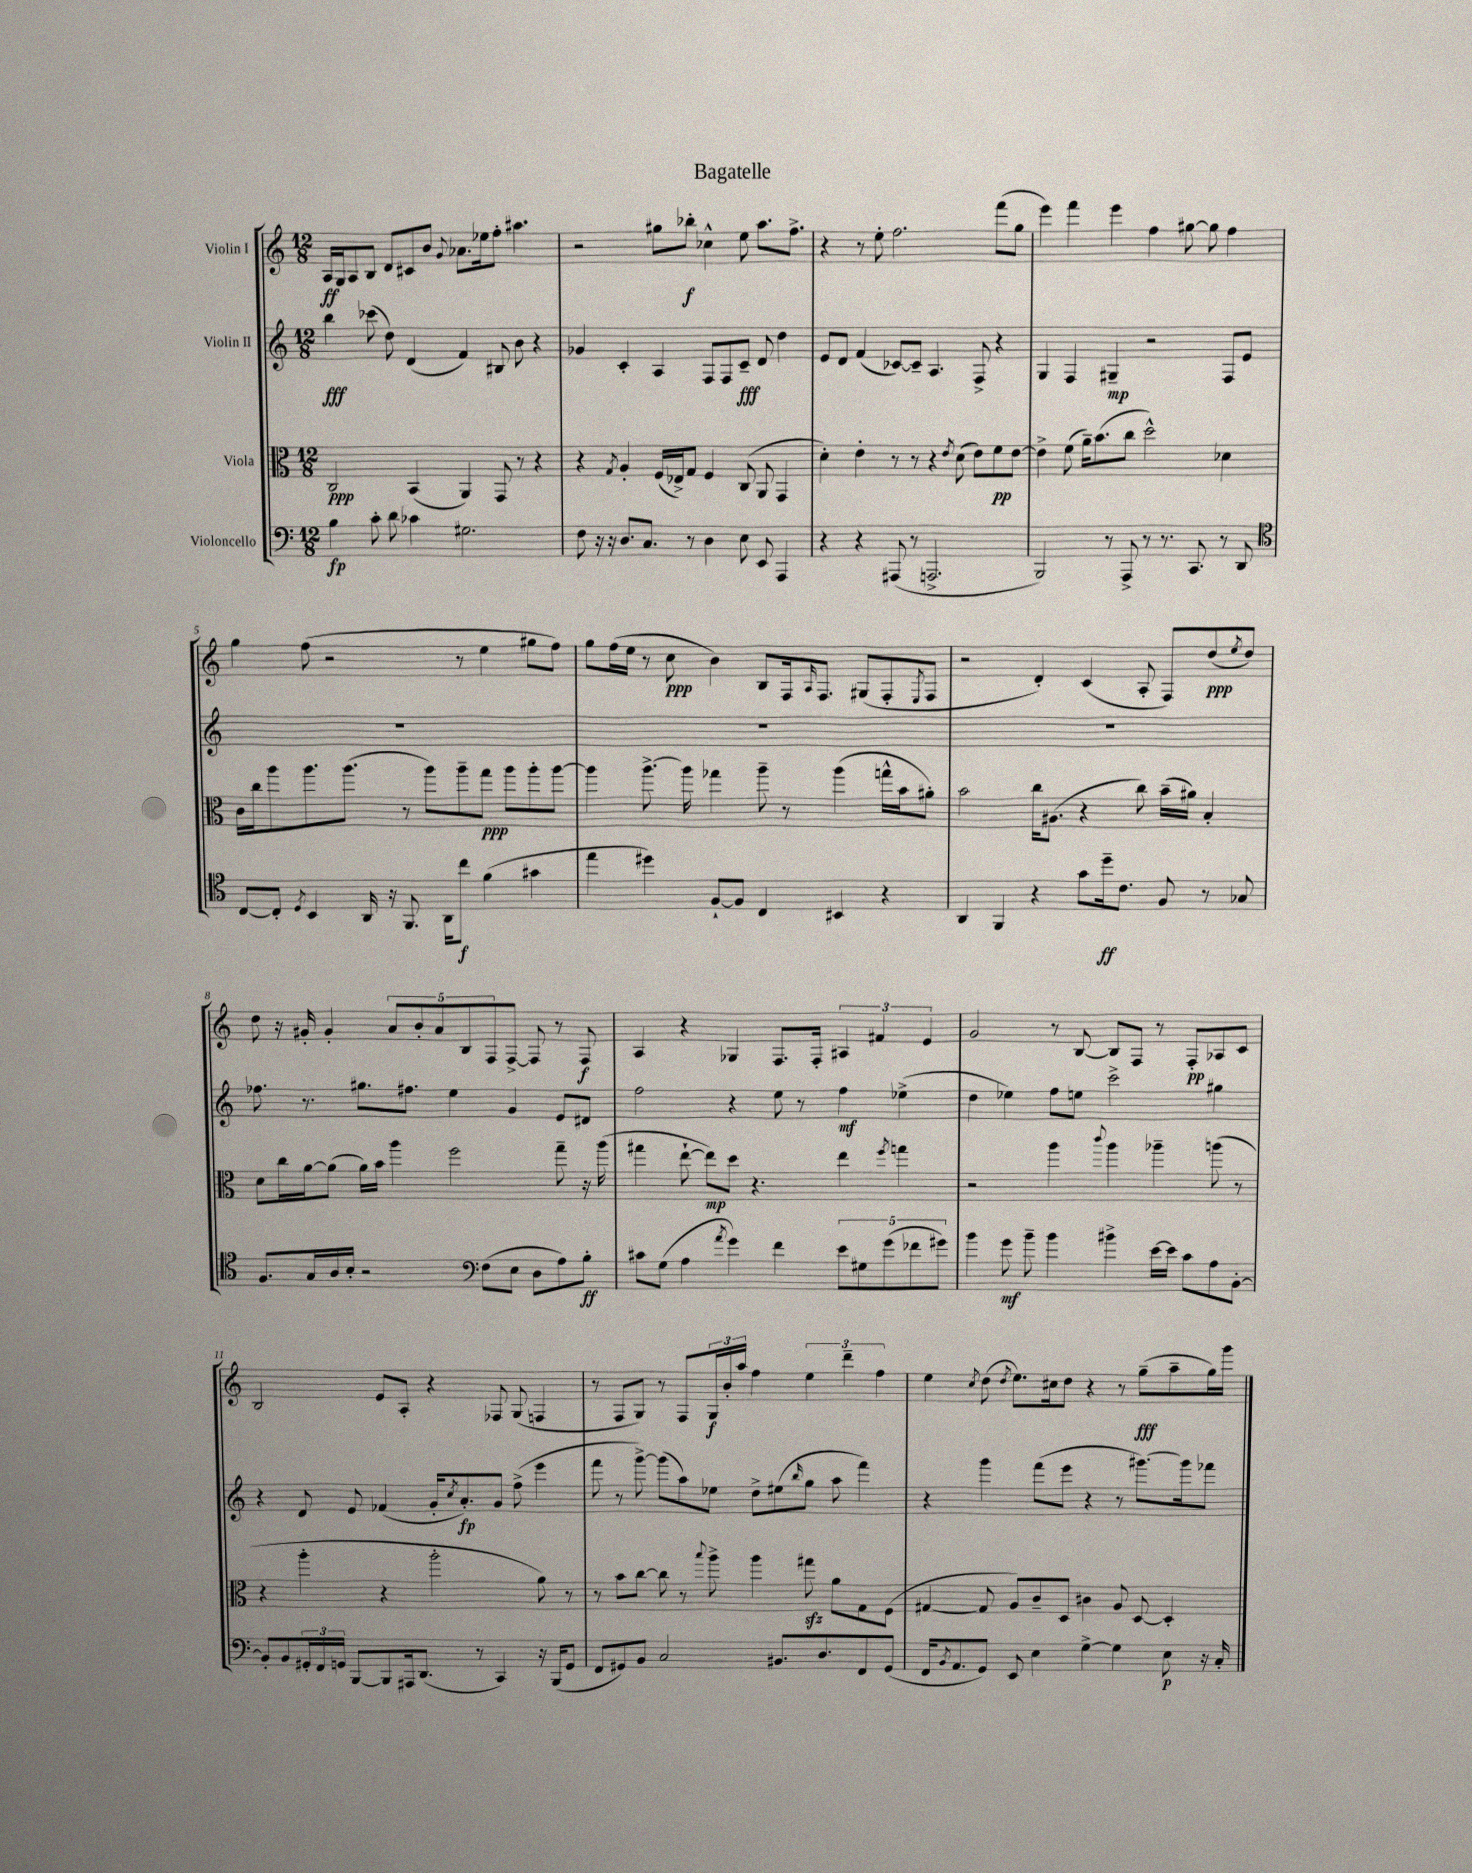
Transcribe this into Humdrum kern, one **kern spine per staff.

**kern	**dynam	**kern	**dynam	**kern	**dynam	**kern	**dynam
*part4	*part4	*part3	*part3	*part2	*part2	*part1	*part1
*staff4	*staff4	*staff3	*staff3	*staff2	*staff2	*staff1	*staff1
*I"Violoncello	*	*I"Viola	*	*I"Violin II	*	*I"Violin I	*
*clefF4	*	*clefC3	*	*clefG2	*	*clefG2	*
*k[]	*	*k[]	*	*k[]	*	*k[]	*
*M12/8	*	*M12/8	*	*M12/8	*	*M12/8	*
=1	=1	=1	=1	=1	=1	=1	=1
4B\	fp	2C/	ppp	4bb\	fff	16A/LL	ff
.	.	.	.	.	.	16G/J	.
.	.	.	.	.	.	8A/	.
8c'\	.	.	.	(8ccc-X\	.	8B/J	.
8d\	.	.	.	8dd\)	.	8d/L	.
4c-X\	.	(4BB/	.	(4d/	.	8c#X/	.
.	.	.	.	.	.	8b/J	.
.	.	.	.	.	.	8qqg/	.
2.G#X\	.	4AA/)	.	4f/)	.	8.a-X\L	.
.	.	.	.	.	.	16ee-X\k	.
.	.	8GG/	.	8B#X/	.	8ff'\J	.
.	.	8r	.	8b\	.	4.aa#X\	.
.	.	4r	.	4r	.	.	.
=2	=2	=2	=2	=2	=2	=2	=2
8F\	.	4r	.	4g-X/	.	2r	.
16r	.	.	.	.	.	.	.
16r	.	.	.	.	.	.	.
.	.	8qG/	.	.	.	.	.
8.D/L	.	4A'/	.	4c'/	.	.	.
8.C/J	.	.	.	.	.	.	.
.	.	(16F/LL	.	4A/	.	8gg#X\L	.
.	.	16E-X^/J)	.	.	.	.	.
8r	.	8G/J	.	.	.	8bb-X'\J	f
4D\	.	4F/	.	8F/L	.	4cc-X^^\	.
.	.	.	.	8F/	.	.	.
8E\	.	(8C/	.	8c~/J	fff	8ee\	.
8EE/	.	8AA/	.	8d/	.	8.aa\L	.
4AAA/	.	4GG/	.	4dd\	.	.	.
.	.	.	.	.	.	8.ff^\J	.
=3	=3	=3	=3	=3	=3	=3	=3
4r	.	4d'\)	.	8e/L	.	4r	.
.	.	.	.	8d/J	.	.	.
4r	.	4e'\	.	(4f/	.	8r	.
.	.	.	.	.	.	8ee'\	.
(8AAA#X/	.	8r	.	[8c-X/L)	.	2.ff\	.
8r	.	8r	.	8c-~/J]	.	.	.
2.AAAn^/	.	4r	.	4.A/	.	.	.
.	.	8qe/	.	.	.	.	.
.	.	(8d\	.	.	.	.	.
.	.	8e\L)	.	8F^/	.	.	.
.	.	8f\	pp	4r	.	(8fff\L	.
.	.	[8e\J	.	.	.	8gg\J	.
=4	=4	=4	=4	=4	=4	=4	=4
2BBB/)	.	4e^\]	.	4G/	.	4eee\)	.
.	.	(8f\	.	4F/	.	4fff\	.
.	.	16a~\KL)	.	.	.	.	.
.	.	(8.b\	.	.	.	.	.
8r	.	.	.	4G#X~/	mp	4eee\	.
8AAA^/	.	8cc\J	.	.	.	.	.
8r	.	2dd^^\)	.	2r	.	4ff\	.
8.r	.	.	.	.	.	.	.
.	.	.	.	.	.	[8gg#X\	.
8.CC/	.	.	.	.	.	.	.
.	.	.	.	.	.	8gg#\]	.
8r	.	4d-X\	.	8F/L	.	4ff\	.
8DD/	.	.	.	8e/J	.	.	.
!!LO:LB:g=z
=5	=5	=5	=5	=5	=5	=5	=5
*clefC4	*	*	*	*	*	*	*
[8C/L	.	16c\LL	.	1.r	.	4gg\	.
.	.	16cc\J	.	.	.	.	.
8C'/J]	.	8aa\	.	.	.	.	.
8qD/	.	.	.	.	.	.	.
4BB/	.	8.aa\	.	.	.	(8ff\	.
.	.	.	.	.	.	2r	.
.	.	(8.aa\J	.	.	.	.	.
16AA/	.	.	.	.	.	.	.
16r	.	.	.	.	.	.	.
8.FF/	.	8r	.	.	.	.	.
.	.	8aa\L)	.	.	.	.	.
16AA\KL	.	.	.	.	.	.	.
8cc\J	f	8aa~\	.	.	.	8r	.
(4f\	.	8gg\J	ppp	.	.	4ee\	.
.	.	8aa\L	.	.	.	.	.
4g#X\	.	8aa'\	.	.	.	8gg#X\L	.
.	.	[8aa\J	.	.	.	8ff\J)	.
=6	=6	=6	=6	=6	=6	=6	=6
4ee\	.	4aa\]	.	1.r	.	8gg\L	.
.	.	.	.	.	.	(16ff\L	.
.	.	.	.	.	.	16ee\JJ	.
4dd#X\)	.	[8.aa^\	.	.	.	8r	.
.	.	.	.	.	.	8cc\	ppp
.	.	16aa\]	.	.	.	.	.
[8F`/L	.	4gg-X\	.	.	.	4b\)	.
8F/J]	.	.	.	.	.	.	.
4C/	.	8aa~\	.	.	.	8B/L	.
.	.	8r	.	.	.	16F/k	.
.	.	.	.	.	.	16qqA/	.
.	.	.	.	.	.	8.F/J	.
4BB#X/	.	(4aa\	.	.	.	.	.
.	.	.	.	.	.	(8G#X/L	.
4r	.	16ggn^^\LL	.	.	.	8F'/	.
.	.	16b\J	.	.	.	.	.
.	.	.	.	.	.	8qE/	.
.	.	8a#X'\J)	.	.	.	8F/J	.
=7	=7	=7	=7	=7	=7	=7	=7
4AA/	.	2b\	.	1.r	.	2r	.
4FF/	.	.	.	.	.	.	.
4r	.	16cc\KL	.	.	.	4d'/)	.
.	.	(8.A#X\J	.	.	.	.	.
8g\L	.	4r	.	.	.	(4c/	.
16dd~\k	ff	.	.	.	.	.	.
8.c\J	.	.	.	.	.	.	.
.	.	8cc\)	.	.	.	8A'/	.
8F/	.	(16b~\LL	.	.	.	8F/L)	.
.	.	16a#X\JJ)	.	.	.	.	.
8r	.	4B'/	.	.	.	(8dd/	ppp
.	.	.	.	.	.	8qee/	.
8G-X/	.	.	.	.	.	8dd/J)	.
!!LO:LB:g=z
=8	=8	=8	=8	=8	=8	=8	=8
8.F/L	.	8d\L	.	8.ff-X\	.	8dd\	.
.	.	16cc\L	.	.	.	16r	.
16G/L	.	[16a\J	.	8.r	.	16g#X'/	.
16A/	.	(8a\J]	.	.	.	4g#'/	.
16B'/JJ	.	.	.	.	.	.	.
2r	.	16a\LL)	.	8.gg#X\L	.	.	.
.	.	16b\JJ	.	.	.	.	.
.	.	4aa\	.	.	.	10a/L	.
.	.	.	.	8.ff#X\J	.	.	.
.	.	.	.	.	.	10b'/	.
.	.	.	.	.	.	10a/	.
.	.	2ff\	.	4ee\	.	.	.
.	.	.	.	.	.	10B/	.
*clefF4	*	*	*	*	*	*	*
(8F\L	.	.	.	.	.	.	.
.	.	.	.	.	.	10F/	.
8E\J	.	.	.	4g/	.	[8F^/J	.
8D\L	.	.	.	.	.	8F/]	.
8A\)	.	8gg~\	.	8e/L	.	8r	.
8B'\J	ff	16r	.	8d#X/J	.	8F/	f
.	.	(16aa\	.	.	.	.	.
=9	=9	=9	=9	=9	=9	=9	=9
8c#X\L	.	4gg#X\	.	2ff\	.	4A/	.
(8G\J	.	.	.	.	.	.	.
4A\	.	[8ee`\	.	.	.	4r	.
.	.	8ee\L])	mp	.	.	.	.
8qa/	.	.	.	.	.	.	.
4g\)	.	8dd\J	.	4r	.	4G-X/	.
.	.	4.r	.	.	.	.	.
4f\	.	.	.	8ee\	.	8.F/L	.
.	.	.	.	8r	.	.	.
.	.	.	.	.	.	16F'/Jk	.
10e\L	.	4ee\	.	4ff\	mf	6A#X/	.
10G#X\	.	.	.	.	.	.	.
.	.	.	.	.	.	6f#X/	.
(10g\	.	.	.	.	.	.	.
.	.	8qff/	.	.	.	.	.
.	.	4ggn\	.	(4ee-X^\	.	.	.
10f-X\	.	.	.	.	.	.	.
.	.	.	.	.	.	6e/	.
10g#X\J)	.	.	.	.	.	.	.
=10	=10	=10	=10	=10	=10	=10	=10
4b\	.	2r	.	4dd\	.	2g/	.
8g\	mf	.	.	4ee-X\)	.	.	.
8b~\	.	.	.	.	.	.	.
4b\	.	4aa\	.	8ff\L	.	8r	.
.	.	.	.	8een\J	.	[8B/	.
.	.	8qqccc/	.	.	.	.	.
4b#X^\	.	4aa\	.	2ccc^\	.	8B/L]	.
.	.	.	.	.	.	8F/J	.
[16e\LL	.	4aa-X~\	.	.	.	8r	.
16e\JJ]	.	.	.	.	.	.	.
8c\L	.	.	.	.	.	8F'/L	pp
8A\	.	(8aan\	.	4gg#X\	.	8A-X/	.
[8BB'\J	.	8r	.	.	.	8c/J	.
!!LO:LB:g=z
=11	=11	=11	=11	=11	=11	=11	=11
8BB'/L]	.	4r	.	4r	.	2B/	.
8BB/	.	.	.	.	.	.	.
24GG#X'/L	.	4aa'\	.	8d/	.	.	.
24FF/	.	.	.	.	.	.	.
24GGn/JJ	.	.	.	.	.	.	.
[8BBB/L	.	.	.	8e/	.	.	.
8BBB/]	.	4r	.	(4f-X/	.	8e/L	.
16AAA#X/k	.	.	.	.	.	8A'/J	.
(8.DD/J	.	.	.	.	.	.	.
.	.	2aa'\	.	16g'/KL	.	4r	.
.	.	.	.	8qcc/	.	.	.
.	.	.	.	8.a'/)	fp	.	.
8r	.	.	.	.	.	.	.
4CC/)	.	.	.	8g/J	.	8F-X/	.
.	.	.	.	(8ff^\	.	(8G/	.
16r	.	8a\)	.	4eee\	.	4Fn/	.
(16BBB/KL	.	.	.	.	.	.	.
8GG/J	.	8r	.	.	.	.	.
=12	=12	=12	=12	=12	=12	=12	=12
8FF/L	.	8r	.	8fff\	.	8r	.
8GG#X/)	.	8b\L	.	8r	.	8F/L	.
8BB/J	.	[8cc\J	.	[8ggg^\)	.	8G/J)	.
2C/	.	8cc\]	.	(8ggg\L]	.	8r	.
.	.	8r	.	8aa\)	.	8F/L	.
.	.	8qqbb/	.	.	.	.	.
.	.	8aa^\	.	8ee-X\J	.	24G/L	f
.	.	.	.	.	.	24b'/	.
.	.	.	.	.	.	24aa/JJ	.
.	.	4aa\	.	8dd^\L	.	4ff\	.
8.BB#X/L	.	.	.	(8ee#X\	.	.	.
.	.	.	.	16qqbb/	.	.	.
.	.	8gg#Xzz\	.	8gg\J	.	6ee\	.
8.D/	.	.	.	.	.	.	.
.	.	8a\L	.	8aa\	.	.	.
.	.	.	.	.	.	6ddd~\	.
8FF/	.	8G\	.	4fff\)	.	.	.
.	.	.	.	.	.	6ff\	.
(8GG#/J	.	(8F\J	.	.	.	.	.
=13	=13	=13	=13	=13	=13	=13	=13
16FF/KL	.	[4G#X/	.	4r	.	4ee\	.
8qBB/	.	.	.	.	.	.	.
8.AA/	.	.	.	.	.	.	.
.	.	.	.	.	.	8qcc/	.
8GG/J)	.	8G#/]	.	4ggg\	.	(8dd\	.
.	.	.	.	.	.	8qdd/	.
8EE/	.	8A/L)	.	.	.	8.ee\L)	.
4E\	.	8c~/	.	(8fff\L	.	.	.
.	.	.	.	.	.	16cc#X\k	.
.	.	8D/J	.	8eee\J	.	8dd\J	.
[4G^\	.	4c#X\	.	4r	.	4r	.
4G\]	.	8A/	.	8r	.	8r	.
.	.	[8D/	.	[8.ggg#X\L)	.	(8gg~\L	fff
8E\	p	4D'/]	.	.	.	8aa~\	.
.	.	.	.	16ggg#\k]	.	.	.
16r	.	.	.	8fff-X\J	.	16gg\L)	.
16C'/	.	.	.	.	.	16ggg\JJ	.
==	==	==	==	==	==	==	==
*-	*-	*-	*-	*-	*-	*-	*-
